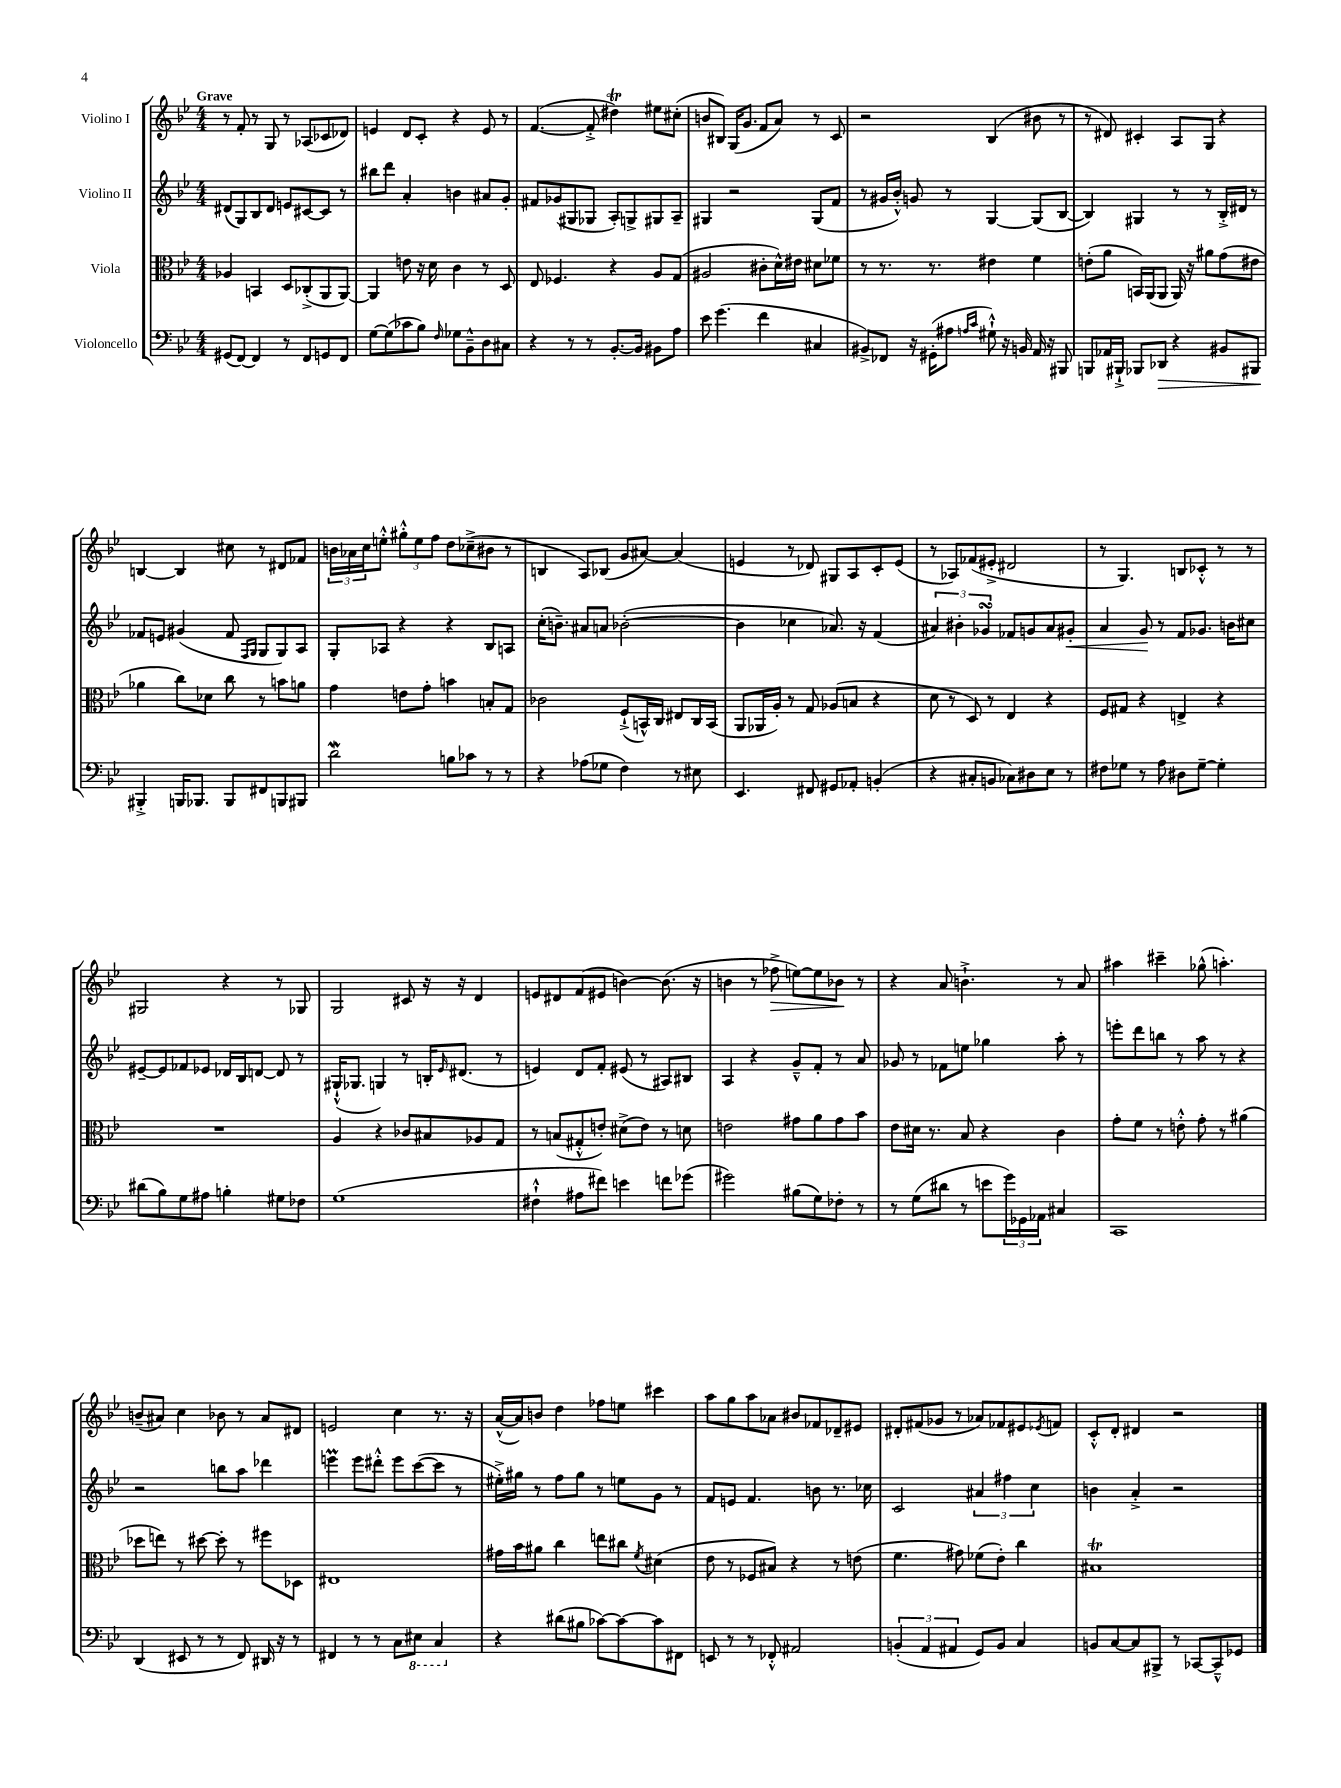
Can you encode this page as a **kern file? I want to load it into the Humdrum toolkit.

**kern	**dynam	**kern	**kern	**dynam	**kern	**dynam
*part4	*part4	*part3	*part2	*part2	*part1	*part1
*staff4	*staff4	*staff3	*staff2	*staff2	*staff1	*staff1
*I"Violoncello	*	*I"Viola	*I"Violino II	*	*I"Violino I	*
*clefF4	*	*clefC3	*clefG2	*	*clefG2	*
*k[b-e-]	*	*k[b-e-]	*k[b-e-]	*	*k[b-e-]	*
*M4/4	*	*M4/4	*M4/4	*	*M4/4	*
=1	=1	=1	=1	=1	=1	=1
!	!	!	!	!	!LO:TX:a:B:t=Grave	!
(8GG#X/L	.	4A-X/	(8d#X/L	.	8r	.
[8FF/J)	.	.	8G/)	.	8f'/	.
4FF/]	.	4BBn/	8B-/	.	8r	.
.	.	.	8d#/J	.	8G/	.
8r	.	8D/L	8en/L	.	8r	.
8FF/L	.	(8C-X'^/	[8c#X/	.	(8A-X/L	.
8GGn/	.	8AA/	8c#/J]	.	8c-X/	.
8FF/J	.	[8AA/J)	8r	.	8d-X/J)	.
=2	=2	=2	=2	=2	=2	=2
[8G\L	.	4AA/]	8bb#X\L	.	4en/	.
(8G\]	.	.	8ddd\J	.	.	.
8c-X\	.	8en\	4a'/	.	8d/L	.
8B-\J)	.	16r	.	.	8c'/J	.
.	.	16d\	.	.	.	.
16qqF/	.	.	.	.	.	.
8G-X\L	.	4c\	4bn\	.	4r	.
8BB-~^^\	.	.	.	.	.	.
8D\	.	8r	8a#X/L	.	8e/	.
8C#X\J	.	8D/	8g'/J	.	8r	.
=3	=3	=3	=3	=3	=3	=3
4r	.	8E-/	8f#X/L	.	([4.f/	.
.	.	4.F-X/	(8g-X/	.	.	.
8r	.	.	8G#X/	.	.	.
8r	.	.	8G-X/J	.	8f'^/]	.
[8.BB-'/L	.	4r	8A'/L)	.	4dd#Xt\)	.
.	.	.	8Gn^/	.	.	.
16BB-/Jk]	.	.	.	.	.	.
8BB#X\L	.	8A/L	8G#X/	.	8ee#X\L	.
8A\J	.	(8G/J	8A~/J	.	(8cc#X'\J	.
=4	=4	=4	=4	=4	=4	=4
8e-\	.	2A#X/	4G#X/	.	8bn/L	.
(4.g\	.	.	.	.	8B#X/J)	.
.	.	.	2r	.	(16G/KL	.
.	.	.	.	.	8.g/J	.
4f\	.	8c#X'\L	.	.	8f/L	.
.	.	16d^^\L)	.	.	8a/J)	.
.	.	16e#X\JJ	.	.	.	.
4C#X/	.	8d#X\L	(8G#/L	.	8r	.
.	.	8f-X\J	8f/J	.	8c/	.
=5	=5	=5	=5	=5	=5	=5
8BB#X^/L)	.	8r	8r	.	2r	.
8FF-X/J	.	8.r	16g#X/LL	.	.	.
.	.	.	16b-'^^/JJ)	.	.	.
16r	.	.	8gn/	.	.	.
(16GG#X'\KL	.	8.r	.	.	.	.
8A#X\J	.	.	8r	.	.	.
16qqAn/LL	.	.	.	.	.	.
16qqc/JJ	.	.	.	.	.	.
8G#X`^^\)	.	4e#X\	[4G/	.	(4B-/	.
16r	.	.	.	.	.	.
16BBn/	.	.	.	.	.	.
16AA/	.	4f\	(8G/L]	.	8b#X\	.
16r	.	.	.	.	.	.
8BBB#X/	.	.	[8B-/J	.	8r	.
=6	=6	=6	=6	=6	=6	=6
8BBBn/L	.	(8en'\L	4B-/])	.	8r	.
16AA-X/L	.	8a\J	.	.	8d#X/)	.
16BBB#X`^/JJ	.	.	.	.	.	.
8BBB-X/L	.	16BBn/LL)	4G#X/	.	4c#X'/	.
.	.	(16AA/J	.	.	.	.
!	!LO:HP:b	!	!	!	!	!
8DD-X/J	>	8AA/J	.	.	.	.
4r	.	16AA/)	8r	.	8A/L	.
.	.	16r	.	.	.	.
.	.	8a#X\L	8r	.	8G/J	.
8BB#X/L	.	(8g\	16B-'^/LL	.	4r	.
.	.	.	16d#X/JJ	.	.	.
8BBB#X/J	.	8e#X\J	8r	.	.	.
!!LO:LB:g=z
=7	=7	=7	=7	=7	=7	=7
4BBB#X'^/	.	4a-X\	8f-X/L	.	[4Bn/	.
.	.	.	8en/J	.	.	.
16BBBn/KL	]	8cc\L)	(4g#X/	.	4B/]	.
8.BBB-X/J	.	.	.	.	.	.
.	.	8d-X\J	.	.	.	.
8BBB-/L	.	8cc\	8f-/	.	8cc#X\	.
.	.	.	16qqF/LL	.	.	.
.	.	.	16qqG/JJ	.	.	.
8FF#X/	.	8r	8G/L	.	8r	.
8BBBn/	.	8bn\L	8G/)	.	8d#X/L	.
8BBB#X/J	.	8an\J	8A/J	.	8f-X/J	.
=8	=8	=8	=8	=8	=8	=8
2dW\	.	4g\	8G'/L	.	24bn\LL	.
.	.	.	.	.	24a-X\	.
.	.	.	.	.	24cc\J	.
.	.	.	8A-X/J	.	8een'^^\J	.
.	.	8en\L	4r	.	12gg#X'^^\L	.
.	.	.	.	.	12ee\	.
.	.	8g'\J	.	.	.	.
.	.	.	.	.	12ff\J	.
8Bn\L	.	4bn\	4r	.	8dd\L	.
8c-X\J	.	.	.	.	(8cc-X~^\	.
8r	.	8Bn'/L	8B-/L	.	8b#X\J	.
8r	.	8G/J	8An/J	.	8r	.
=9	=9	=9	=9	=9	=9	=9
4r	.	2c-X\	(16cc'\KL	.	4Bn/	.
.	.	.	8.bn~\J)	.	.	.
(8A-X\L	.	.	8a#X/L	.	8A/L)	.
8G-X\J	.	.	8an/J	.	(8B-X/J	.
4F\)	.	(8F`^/L	([2b-X'\	.	8g/L	.
.	.	16BBn^^/L)	.	.	[8a#X/J)	.
.	.	16C/JJ	.	.	.	.
8r	.	8E#X/L	.	.	(4a#/]	.
8E#X\	.	16C/L	.	.	.	.
.	.	(16BB/JJ	.	.	.	.
=10	=10	=10	=10	=10	=10	=10
4.EE-/	.	8AA/L	4b-\]	.	4en/	.
.	.	16AA-X/L	.	.	.	.
.	.	16A'/JJ)	.	.	.	.
.	.	8r	4cc-X\	.	8r	.
8FF#X/	.	8G/	.	.	8d-X/)	.
8GG#X/L	.	(8A-X/L	8.a-X/)	.	8G#X/L	.
8AA-X'/J	.	8Bn/J	.	.	8A/	.
.	.	.	16r	.	.	.
(4BBn'/	.	4r	(4f/	.	8c'/	.
.	.	.	.	.	(8e/J	.
=11	=11	=11	=11	=11	=11	=11
4r	.	8d\	6a#X/)	.	8r	.
.	.	8r	.	.	8A-X/L)	.
.	.	.	6b#X'\	.	.	.
8C#X'/L	.	8D/)	.	.	(8f-X/	.
.	.	.	6g-XsSSs/	.	.	.
8BBn/J	.	8r	.	.	8e#X'^/J	.
8C-X\L)	.	4E-/	8f-X/L	.	2d#X/	.
8D#X\	.	.	8gn/	.	.	.
8E-\J	.	4r	8a#/	.	.	.
!	!	!	!	!LO:HP:b	!	!
8r	.	.	8g#X'/J	<	.	.
=12	=12	=12	=12	=12	=12	=12
8F#X\L	.	8F/L	4a/	.	8r	.
8G-X\J	.	8G#X/J	.	.	4.G/)	.
8r	.	4r	8g/	.	.	.
8A\	.	.	8r	[	.	.
8D#X\L	.	4En^/	8f/L	.	8Bn/L	.
[8G-~\J	.	.	8.g-X/J	.	8c-X'^^/J	.
4G-'\]	.	4r	.	.	8r	.
.	.	.	16bn\KL	.	.	.
.	.	.	8cc#X\J	.	8r	.
!!LO:LB:g=z
=13	=13	=13	=13	=13	=13	=13
(8d#X\L	.	1r	[8e#X~/L	.	2G#X/	.
8B-\)	.	.	8e#/]	.	.	.
8G\	.	.	8f-X/	.	.	.
8A#X\J	.	.	8e-X/J	.	.	.
4Bn'\	.	.	16d-X/LL	.	4r	.
.	.	.	16B-/J	.	.	.
.	.	.	[8dn/J	.	.	.
8G#X\L	.	.	8d/]	.	8r	.
8F-X\J	.	.	8r	.	8G-X/	.
=14	=14	=14	=14	=14	=14	=14
(1G	.	4A/	(16G#X`^^/KL	.	2G/	.
.	.	.	8.G-X/J	.	.	.
.	.	4r	4Gn/)	.	.	.
.	.	8c-X/L	8r	.	8c#X/	.
.	.	8B#X/	16Bn'/KL	.	16r	.
.	.	.	16qqe-/	.	.	.
.	.	.	(8.d#X/J	.	16r	.
.	.	8A-X/	.	.	4d/	.
.	.	8G/J	8r	.	.	.
=15	=15	=15	=15	=15	=15	=15
4F#X`^^\	.	8r	4en/)	.	8en/L	.
.	.	(8Bn/L	.	.	8d#X/	.
8A#X\L	.	8G#X'^^/	8d/L	.	(8f/	.
8f#X\J)	.	8en'/J)	8f'/J	.	8e#X/J	.
4en\	.	(8d#X^\L	(8e#X/	.	[4bn\)	.
.	.	8e\J)	8r	.	.	.
8fn\L	.	8r	8A#X/L)	.	(8.b\]	.
(8g-X\J	.	8dn\	8B#X/J	.	.	.
.	.	.	.	.	16r	.
=16	=16	=16	=16	=16	=16	=16
2g#X\)	.	2en\	4A/	.	4bn\	.
.	.	.	4r	.	8r	.
!	!	!	!	!	!	!LO:HP:b
.	.	.	.	.	8ff-X^\	>
(8B#X\L	.	8g#X\L	8g~^^/L	.	[8een\L)	.
8G\)	.	8a\	8f'/J	.	8ee\]	.
8F-X'\J	.	8g#\	8r	.	8b-X\J	.
8r	.	8b-\J	8a/	.	8r	]
=17	=17	=17	=17	=17	=17	=17
8r	.	8e-\L	8g-X/	.	4r	.
(8G\L	.	16d#X\Jk	8r	.	.	.
.	.	8.r	.	.	.	.
8d#X\J	.	.	8f-X\L	.	8a/	.
8r	.	8B-/	8een\J	.	4.bn`^\	.
8en\L	.	4r	4gg-X\	.	.	.
24g\L)	.	.	.	.	.	.
24GG-X\	.	.	.	.	.	.
24AA-X\JJ	.	.	.	.	.	.
4C#X/	.	4c\	8aa'\	.	8r	.
.	.	.	8r	.	8a/	.
=18	=18	=18	=18	=18	=18	=18
1CC	.	8g'\L	8eeen'\L	.	4aa#X\	.
.	.	8f\J	8ddd\	.	.	.
.	.	8r	8bbn\J	.	4ccc#X~\	.
.	.	8en'^^\	8r	.	.	.
.	.	8g'\	8aa\	.	(8gg-X^^\	.
.	.	8r	8r	.	4.aan'\)	.
.	.	(4a#X\	4r	.	.	.
!!LO:LB:g=z
=19	=19	=19	=19	=19	=19	=19
(4DD/	.	8dd-X\L	2r	.	(8bn~/L	.
.	.	8een\J)	.	.	8a#X/J)	.
8EE#X/	.	8r	.	.	4cc\	.
8r	.	[8dd#X\	.	.	.	.
8r	.	8dd#'\]	8bbn\L	.	8b-X\	.
8FF/)	.	8r	8aa\J	.	8r	.
16DD#X/	.	8ff#X\L	4ddd-X\	.	8a#/L	.
16r	.	.	.	.	.	.
8r	.	8D-X\J	.	.	8d#X/J	.
=20	=20	=20	=20	=20	=20	=20
4FF#X/	.	1E#X	4eeenm\	.	2en/	.
8r	.	.	8eee\L	.	.	.
8r	.	.	8ddd#X'^^\J	.	.	.
8C\L	.	.	8eee\L	.	4cc\	.
*8ba	*	*	*	*	*	*
8EE#X\J	.	.	([8ccc\	.	.	.
4CC/	.	.	8ccc\J]	.	8.r	.
.	.	.	8r	.	.	.
.	.	.	.	.	16r	.
=21	=21	=21	=21	=21	=21	=21
*X8ba	*	*	*	*	*	*
4r	.	16g#X\LL	16ee#X'^\LL)	.	([16a^^/LL	.
.	.	16b-\J	16gg#X\JJ	.	16a/J])	.
.	.	8a#X\J	8r	.	8bn/J	.
(8d#X\L	.	4cc\	8ff\L	.	4dd\	.
8B#X\J	.	.	8gg#\J	.	.	.
[8c-X\L)	.	8een\L	8r	.	8ff-X\L	.
8c-\_	.	8cc#X\J	8een\L	.	8een\J	.
.	.	8qf/	.	.	.	.
8c-\]	.	(4d#X\	8g\J	.	4ccc#X\	.
8FF#X\J	.	.	8r	.	.	.
=22	=22	=22	=22	=22	=22	=22
8EEn/	.	8e-\	8f/L	.	8aa\L	.
8r	.	8r	8en/J	.	8gg\	.
8r	.	8F-X/L	4.f/	.	8aa\	.
8FF-X'^^/	.	8B#X/J)	.	.	8a-X\J	.
2AA#X/	.	4r	.	.	8b#X/L	.
.	.	.	8bn\	.	8f-X/	.
.	.	8r	8.r	.	8d-X~/	.
.	.	(8en\	.	.	8e#X/J	.
.	.	.	16cc-X\	.	.	.
=23	=23	=23	=23	=23	=23	=23
(6BBn'/	.	4.f\	2c/	.	8d#X'/L	.
.	.	.	.	.	(8f#X/	.
6AA/	.	.	.	.	.	.
.	.	.	.	.	8g-X/J	.
6AA#X/	.	.	.	.	.	.
.	.	8g#X\)	.	.	8r	.
8GG/L)	.	(8f-X\L	6a#X/	.	8a-X/L)	.
8BB/J	.	8e-'\J)	.	.	8f-X/	.
.	.	.	6ff#X\	.	.	.
4C/	.	4cc\	.	.	8e#X/	.
.	.	.	6cc\	.	.	.
.	.	.	.	.	8qe-X/	.
.	.	.	.	.	8fn/J	.
=24	=24	=24	=24	=24	=24	=24
8BBn/L	.	1B#Xt	4bn\	.	8c'^^/L	.
[8C/	.	.	.	.	8d'/J	.
8C/]	.	.	4a'^/	.	4d#X/	.
8BBB#X^/J	.	.	.	.	.	.
8r	.	.	2r	.	2r	.
[8CC-X/L	.	.	.	.	.	.
8CC-~^^/]	.	.	.	.	.	.
8GG-X/J	.	.	.	.	.	.
==	==	==	==	==	==	==
*-	*-	*-	*-	*-	*-	*-
